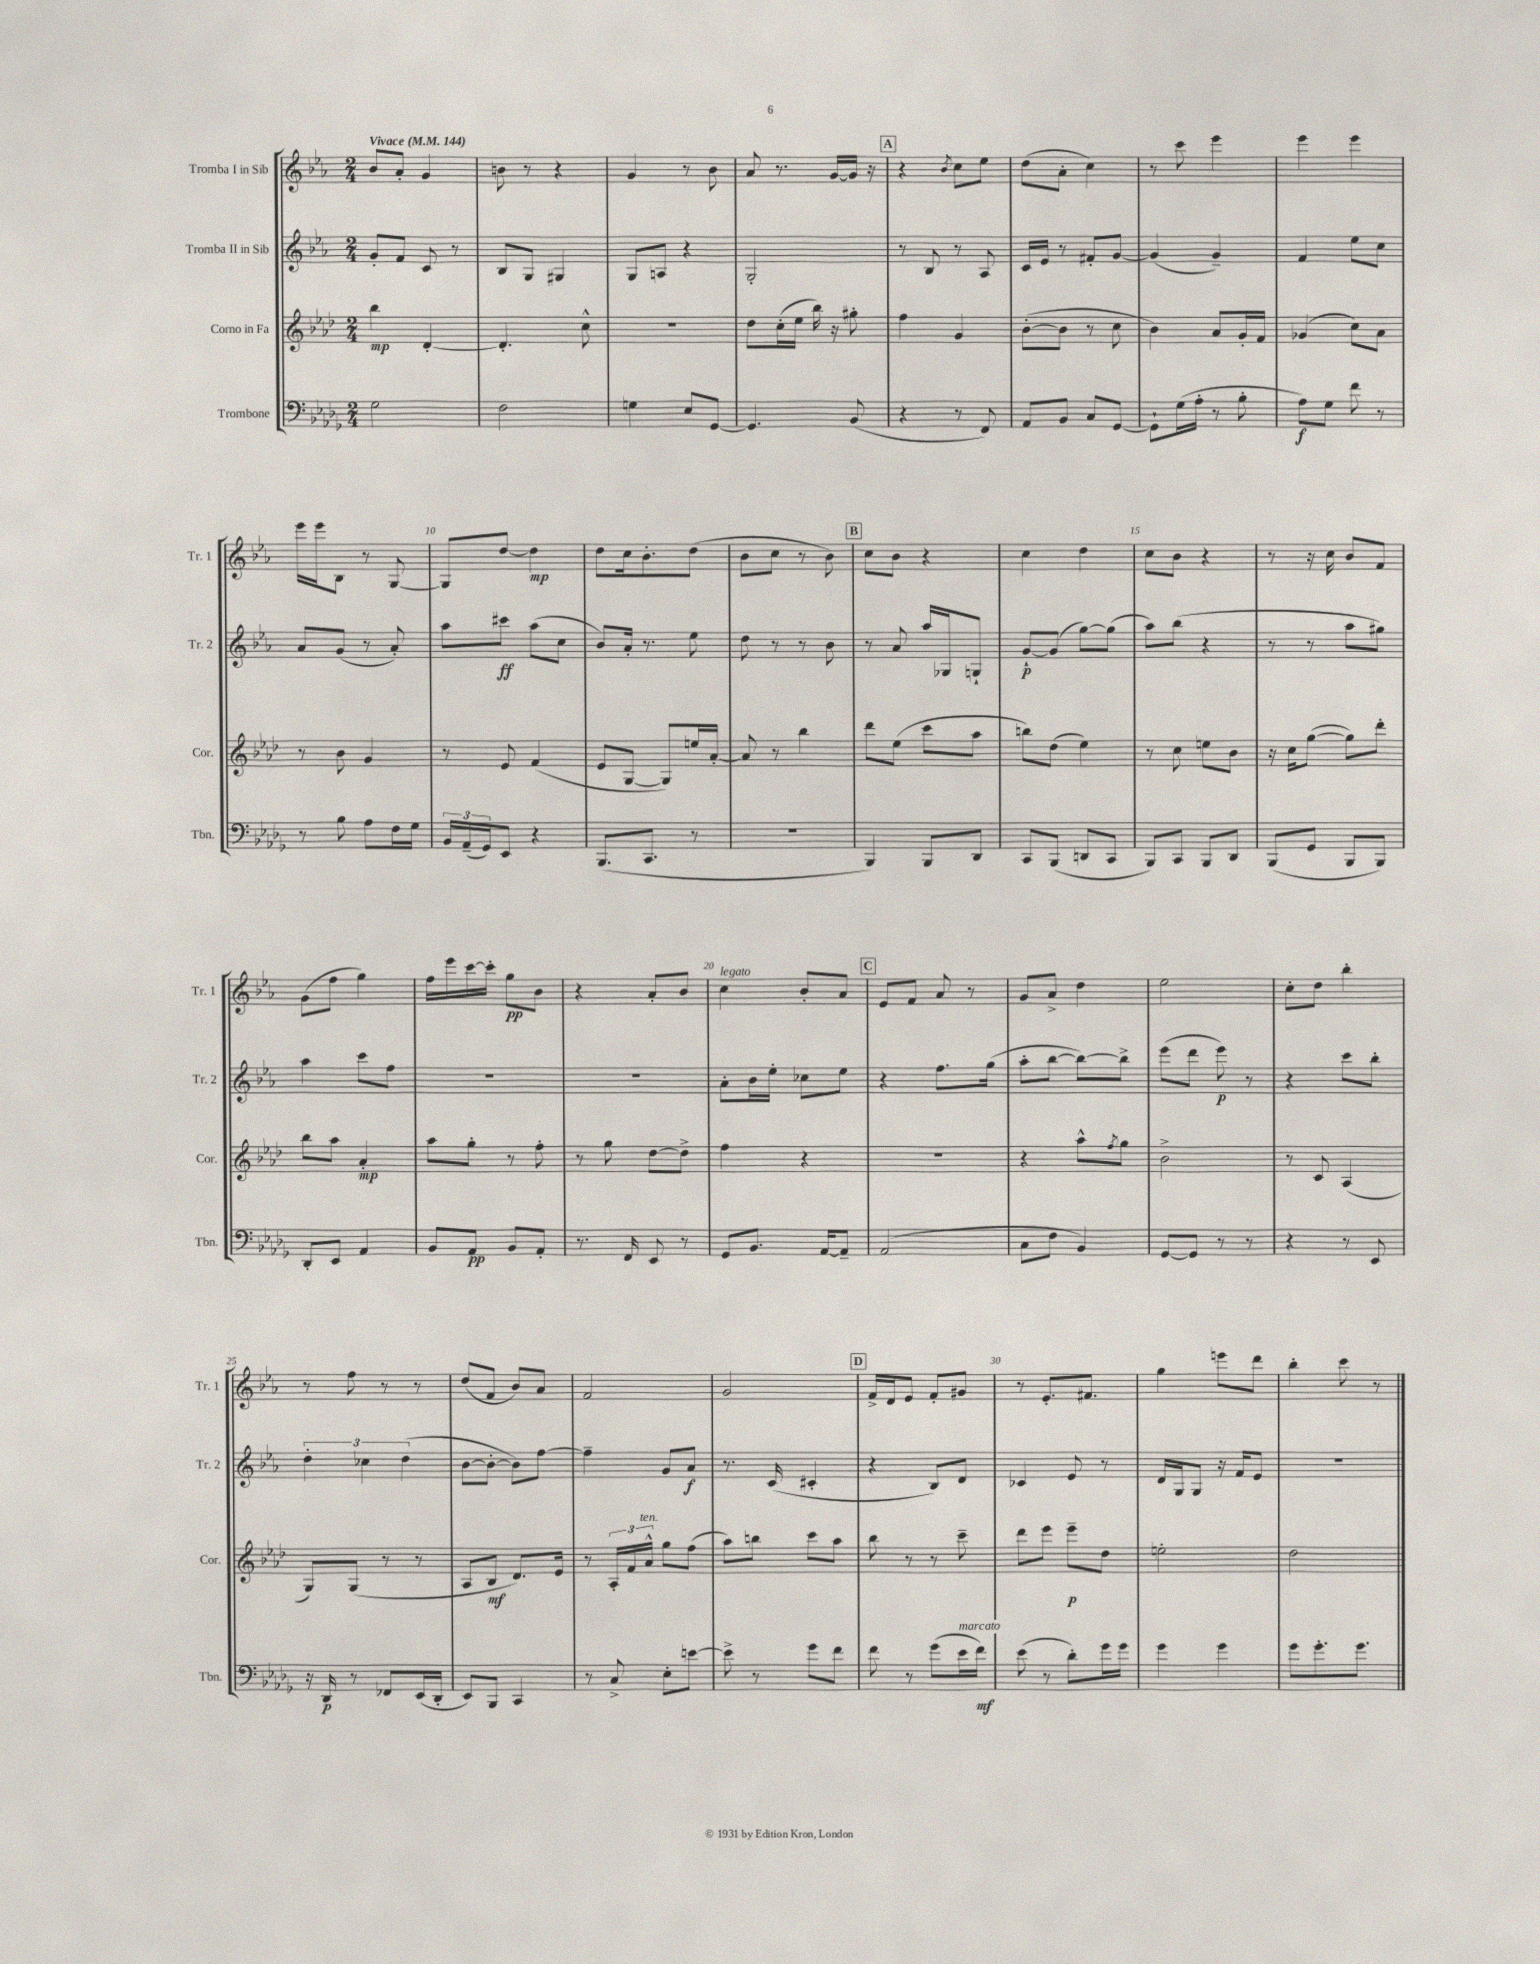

**kern	**kern	**kern	**kern
*staff4	*staff3	*staff2	*staff1
*clefF4	*clefG2	*clefG2	*clefG2
*k[b-e-a-d-g-]	*k[b-e-a-d-]	*k[b-e-a-]	*k[b-e-a-]
*M2/4	*M2/4	*M2/4	*M2/4
*MM144	*MM144	*MM144	*MM144
2G-	4bb-	8g'	8b-
.	.	8f	8a-'
.	[4d-'	8c	4g
.	.	8r	.
=	=	=	=
2F	4.d-']	8B-	8b
.	.	8G	8r
.	.	4G#	4r
.	8cc^^	.	.
=	=	=	=
4G	2r	8G	4g
.	.	8A	.
8E-	.	4r	8r
[8GG-	.	.	8b-
=	=	=	=
4.GG-]	8dd-	2G'	8a-
.	(16cc'	.	8.r
.	16ee-	.	.
.	16bb-)	.	.
.	16r	.	[16g
(8BB-	8gg#'	.	16g]
.	.	.	16r
=	=	=	=
4r	4ff	8r	4r
.	.	8B-	.
.	.	.	8qb-
8r	4g	8r	8cc
8FF)	.	8A-	8ee-
=	=	=	=
8AA-	([8b-'	16c	(8dd
.	.	16e-	.
8BB-	8b-]	8r	8a-'
8C	8r	8f#'	4cc)
[8GG-	8cc	[8g	.
=	=	=	=
8GG-`]	4b-)	(4g]	8r
(16G-	.	.	8ccc
16A-'	.	.	.
8r	8a-	4g~)	4eee-
8B-'	16g'	.	.
.	16f	.	.
=	=	=	=
8A-)	(4g-	4f	4eee-
8G-	.	.	.
8f	8cc)	8ee-	4eee-
8r	8a-	8cc	.
=	=	=	=
8r	8r	8a-	16eee-
.	.	.	16eee-
8B-	8b-	(8g	8B-
8A-	4g	8r	8r
16F	.	8a-')	[8G
16G-	.	.	.
=	=	=	=
24BB-	8r	8aa-	8G]
(24AA-~	.	.	.
24GG-)	.	.	.
8EE-	8e-	8ccc#	[8dd
4r	(4f	(8aa-	4dd]
.	.	8cc	.
=	=	=	=
(8.BBB-	8e-	8b-)	8dd
.	[8G	16a-'	16cc
8.CC	.	8.r	8.b-'
.	8G])	.	.
8r	16ee	8ee-	(8dd
.	[16a-'	.	.
=	=	=	=
2r	8a-]	8dd	8b-
.	8r	8r	8cc
.	4bb-	8r	8r
.	.	8b-	8b-)
=	=	=	=
4BBB-)	8ddd-	8r	8cc
.	(8ee-	8a-	8b-
8BBB-	8ccc	16aa-	4r
.	.	16G-	.
8DD-	8aa-	8G`	.
=	=	=	=
8CC	8bb)	[8g`	4cc
(8BBB-	(8dd-	(8g]	.
8DD	4ee-)	[8gg)	4dd
8CC	.	(8gg]	.
=	=	=	=
8BBB-)	8r	8aa-)	8cc
8CC	8cc	(8bb-	8b-
8BBB-	8ee	4r	4r
8DD-	8b-	.	.
=	=	=	=
(8BBB-	16r	8r	8r
.	16cc	.	.
8GG-	([8gg	8r	16r
.	.	.	16cc
8BBB-	8gg])	8aa-	8b-
8BBB-)	8ddd-'	8gg#)	8f
=	=	=	=
8DD-'	8bb-	4aa-	(8g
8EE-	8aa-	.	8ff
4AA-	4a-'	8ccc	4gg)
.	.	8ff	.
=	=	=	=
8BB-	8aa-	2r	16ff
.	.	.	16eee-
8AA-	8gg'	.	[16ccc
.	.	.	16ccc']
8BB-	8r	.	8gg
8AA-'	8ff'	.	8b-
=	=	=	=
8.r	8r	2r	4r
.	8gg	.	.
16FF	.	.	.
8EE-	[8dd-	.	8a-'
8r	8dd-^]	.	8b-
=	=	=	=
8GG-	4ff	8a-'	4cc
8.BB-	.	16b-	.
.	.	16ee-'	.
.	4r	8cc-	8b-'
[16AA-	.	.	.
8AA-~]	.	8ee-	8a-
=	=	=	=
(2AA-	2r	4r	8e-
.	.	.	8f
.	.	8.ff	8a-
.	.	.	8r
.	.	(16gg	.
=	=	=	=
8C	4r	8aa-'	8g
8F	.	[8bb-	8a-^
4BB-)	8aa-^^	8bb-_)	4dd
.	8qff	.	.
.	8gg	8bb-^]	.
=	=	=	=
[8GG-	2b-^	(8eee-	2ee-
8GG-]	.	8ddd	.
8r	.	8eee-)	.
8r	.	8r	.
=	=	=	=
4r	8r	4r	8cc'
.	8c	.	8dd
8r	(4A-	8ccc	4bb-'
8EE-	.	8bb-'	.
=	=	=	=
16r	8G)	6dd'	8r
16DD-	.	.	.
8r	(8G	.	8ff
.	.	6cc-	.
8FF-	8r	.	8r
.	.	(6dd	.
(16EE-	8r	.	8r
16DD-'	.	.	.
=	=	=	=
8EE-)	8A-	[8b-	(8dd
8BBB-	8B-	8b-'_	8f
4CC	8.d-)	8b-])	8b-)
.	.	[8ff	8a-
.	16e-	.	.
=	=	=	=
8r	8r	4ff~]	2f
8C^	24A-'	.	.
.	24f	.	.
.	24a-^^	.	.
8E-'	8gg	8g	.
[8e	(8ff	8a-	.
=	=	=	=
8e^]	8aa-)	8.r	2g
8r	8bb	.	.
.	.	(16c	.
8g-	8ccc	4c#'	.
8f	8aa-	.	.
=	=	=	=
8f	8bb-	4r	16f^
.	.	.	16d
8r	8r	.	8e-
(8g-	8r	8B-)	8f'
16e-	8ccc~	8d	8g#
16f)	.	.	.
=	=	=	=
(8e-	8ddd-	4c-	8r
8r	8eee-	.	8.e-'
8d-')	8eee-~	8e-	.
.	.	.	8.f#
16g-	8dd-	8r	.
16g-	.	.	.
=	=	=	=
4g-	2ee'	16d	4gg
.	.	16G	.
.	.	8G	.
4g-	.	16r	8eee
.	.	16f	.
.	.	8e-	8ddd
=	=	=	=
8g-	2dd-	2r	4bb-'
8.g-'	.	.	.
.	.	.	8ccc
8.g-	.	.	.
.	.	.	8r
==	==	==	==
*-	*-	*-	*-
